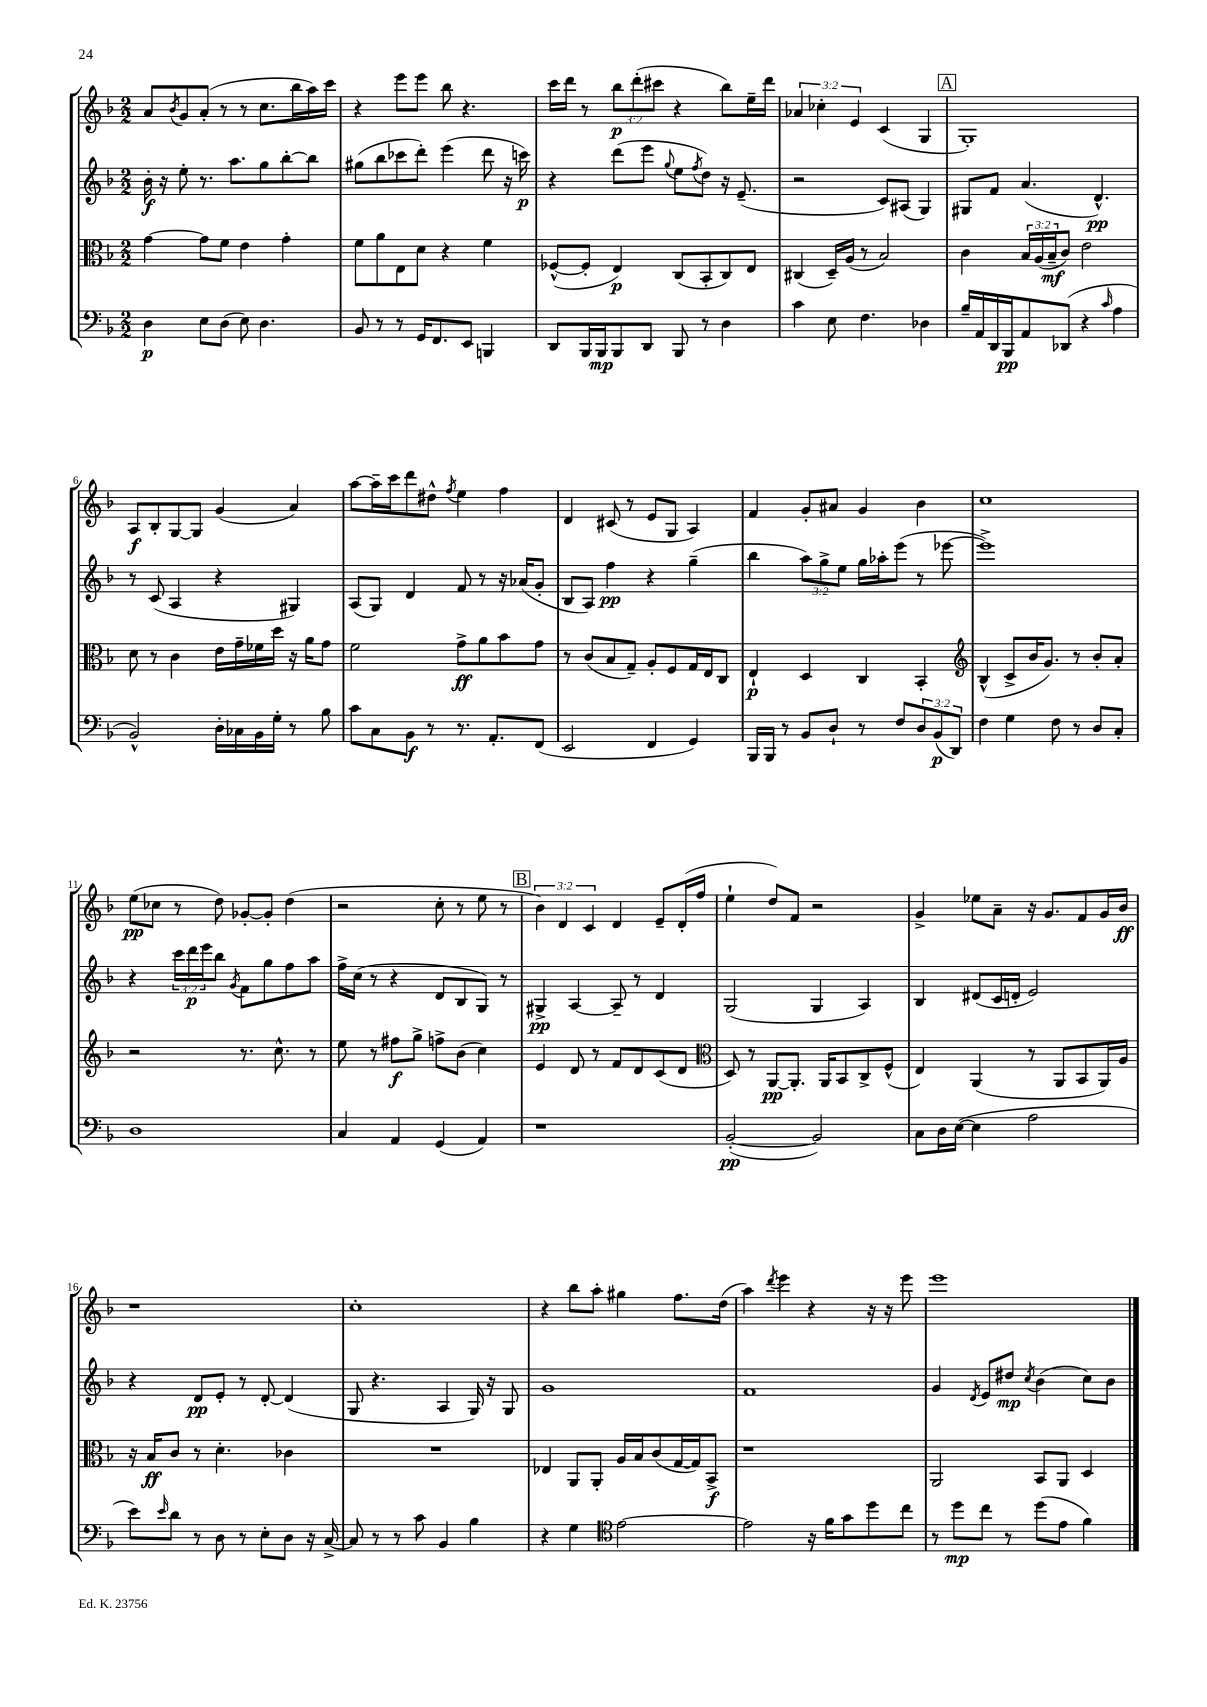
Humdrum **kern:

**kern	**kern	**kern	**kern
*staff4	*staff3	*staff2	*staff1
*clefF4	*clefC3	*clefG2	*clefG2
*k[b-]	*k[b-]	*k[b-]	*k[b-]
*M2/2	*M2/2	*M2/2	*M2/2
4D	[4g	16b-'	8a
.	.	16r	.
.	.	.	8qb-
.	.	8ee'	8g
8E	8g]	8.r	(8a'
(8D	8f	.	8r
.	.	8.aa	.
8E)	4e	.	8r
4.D	.	8gg	8.cc
.	4g'	[8bb-'	.
.	.	.	16bb-
.	.	8bb-]	16aa)
.	.	.	16ccc
=	=	=	=
8BB-	8f	(8gg#	4r
8r	8a	8bb-	.
8r	8E	8ccc-	8eee
16GG	8d	8ddd')	8eee
8.FF	.	.	.
.	4r	(4eee	8bb-
8EE	.	.	4.r
4BBB	4f	8ddd	.
.	.	16r	.
.	.	16ccc)	.
=	=	=	=
8DD	([8F-^^	4r	16ccc
.	.	.	16ddd
16BBB-	8F-']	.	8r
16BBB-	.	.	.
8BBB-	4E)	(8ddd	12bb-
.	.	.	(12ddd'
8DD	.	8eee	.
.	.	.	12ccc#
.	.	8qqgg	.
8BBB-	(8C	8ee	4r
.	.	8qff	.
8r	8BB-'	8dd)	.
4D	8C)	16r	8bb-)
.	.	(8.e~	.
.	8E	.	16ee~
.	.	.	16ddd
=	=	=	=
4c	(4C#	2r	6a-
.	.	.	6cc-'
8E	16D~)	.	.
.	(16A	.	.
.	.	.	6e
4.F	8r	.	.
.	2B-)	8c)	(4c
.	.	(8A#	.
4D-	.	4G)	4G
=	=	=	=
16B-~	4c	8G#	1G')
16AA	.	.	.
16DD	.	8f	.
16BBB-	.	.	.
8AA	24B-	(4.a	.
.	(24A	.	.
.	24B-~	.	.
(8DD-	8c)	.	.
4r	2e	.	.
.	.	4.d^^)	.
16qqc	.	.	.
4A	.	.	.
=	=	=	=
2BB-^^)	8d	8r	8A
.	8r	(8c	8B-'
.	4c	4A	[8G
.	.	.	8G]
16D'	16e	4r	(4g
16C-	16g~	.	.
16BB-	16f-	.	.
16G'	16dd	.	.
8r	16r	4G#)	4a)
.	16a	.	.
8B-	8g	.	.
=	=	=	=
8c	2f	(8A	[8aa
8C	.	8G)	16aa~]
.	.	.	16ccc
8BB-	.	4d	8ddd
8r	.	.	8dd#^^
.	.	.	8qff
8.r	8g^	8f	4ee
.	8a	8r	.
8.AA'	.	.	.
.	8b-	16r	4ff
.	.	(16a-	.
(8FF	8g	8g'	.
=	=	=	=
2EE	8r	8B-	4d
.	(8c	8A)	.
.	8B-	4ff	(8c#
.	8G~)	.	8r
4FF	8A'	4r	8e
.	8F	.	8G
4GG)	16G	(4gg~	4A)
.	16E	.	.
.	8C	.	.
=	=	=	=
16BBB-	4E`	4bb-	4f
16BBB-	.	.	.
8r	.	.	.
8BB-	4D	12aa)	8g'
.	.	12gg^	.
8D`	.	.	8a#
.	.	12ee	.
8r	4C	16gg	4g
.	.	16aa-'	.
8F	.	(8eee	.
12D	4BB-'	8r	4b-
(12BB-	.	.	.
.	.	[8eee-	.
12DD)	.	.	.
=	=	=	=
*	*clefG2	*	*
4F	(4B-^^	1eee-^])	1cc
4G	8c^	.	.
.	16b-	.	.
.	8.g)	.	.
8F	.	.	.
8r	8r	.	.
8D	8b-'	.	.
8C'	8a'	.	.
=	=	=	=
1D	2r	4r	(8ee
.	.	.	8cc-
.	.	24ccc	8r
.	.	24ddd	.
.	.	24eee	.
.	.	8bb-	8dd)
.	.	8qg	.
.	8.r	8f	[8g-'
.	.	8gg	8g-']
.	8.cc^^	.	.
.	.	8ff	(4dd
.	8r	8aa	.
=	=	=	=
4C	8ee	16ff^	2r
.	.	(16cc	.
.	8r	8r	.
4AA	8ff#	4r	.
.	8gg^	.	.
(4GG	8ff^	8d	8cc'
.	(8b-	8B-	8r
4AA)	4cc)	8G)	8ee
.	.	8r	8r
=	=	=	=
1r	4e	4G#^	6b-)
.	.	.	6d
.	8d	[4A	.
.	.	.	6c
.	8r	.	.
.	8f	8A~]	4d
.	8d	8r	.
.	(8c	4d	8e~
.	8d	.	(16d'
.	.	.	16ff
=	=	=	=
*	*clefC3	*	*
([2BB-'	8D)	(2G	4ee`
.	8r	.	.
.	[8AA	.	8dd)
.	8.AA']	.	8f
2BB-])	.	4G	2r
.	16AA	.	.
.	8BB-	.	.
.	8C^	4A)	.
.	(8F^^	.	.
=	=	=	=
8C	4E)	4B-	4g^
16D	.	.	.
([16E	.	.	.
4E]	(4AA	(8d#	8ee-
.	.	16c	8a~
.	.	16d'	.
2A	8r	2e)	16r
.	.	.	8.g
.	8AA	.	.
.	8BB-	.	8f
.	16AA)	.	16g
.	16A	.	16b-
=	=	=	=
8e)	16r	4r	1r
.	16B-	.	.
16qqe	.	.	.
8d	8c	.	.
8r	8r	8d	.
8D	4.d'	8e'	.
8r	.	8r	.
8E'	.	[8d'	.
8D	4c-	(4d]	.
16r	.	.	.
[16C^	.	.	.
=	=	=	=
8C]	1r	8G	1cc'
8r	.	4.r	.
8r	.	.	.
8c	.	.	.
4BB-	.	4A	.
4B-	.	16G)	.
.	.	16r	.
.	.	8G	.
=	=	=	=
4r	4E-	1g	4r
4G	8AA	.	8bb-
.	8AA'	.	8aa'
*clefC4	*	*	*
[2e	16A	.	4gg#
.	16B-	.	.
.	(8c	.	.
.	[16G	.	8.ff
.	16G])	.	.
.	8BB-^	.	.
.	.	.	(16dd
=	=	=	=
2e]	1r	1f	4aa)
.	.	.	8qddd
.	.	.	4eee
16r	.	.	4r
16f	.	.	.
8g	.	.	.
8dd	.	.	16r
.	.	.	16r
8cc	.	.	8eee
=	=	=	=
8r	2AA	4g	1eee
8dd	.	.	.
.	.	8qd	.
8cc	.	8e	.
8r	.	8dd#	.
.	.	8qcc	.
(8dd	8BB-	(4b-	.
8e	8AA	.	.
4f)	4D	8cc)	.
.	.	8b-	.
==	==	==	==
*-	*-	*-	*-
